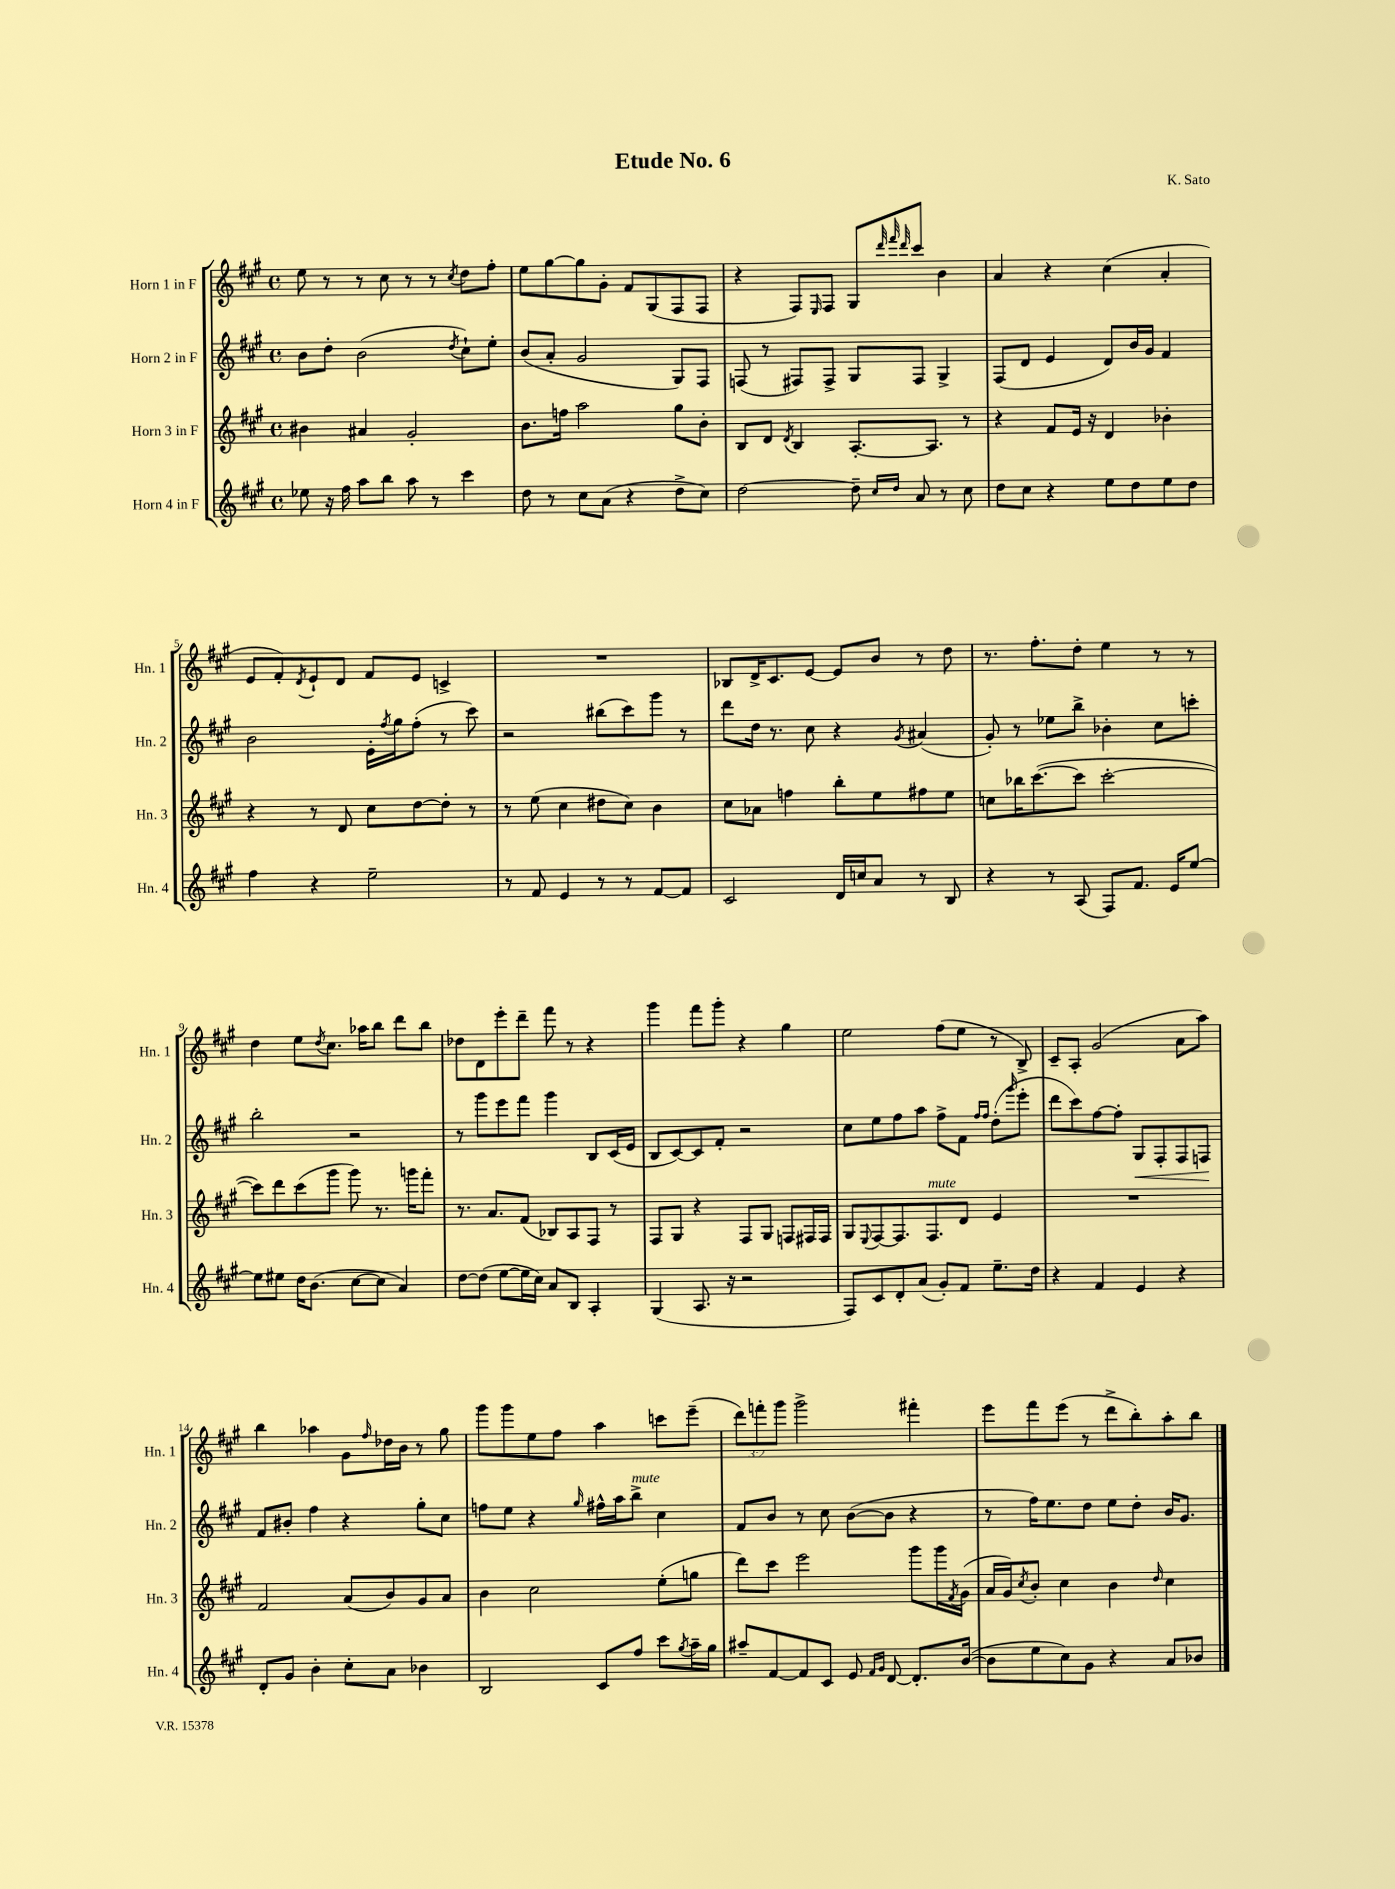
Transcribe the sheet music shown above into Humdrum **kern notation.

**kern	**kern	**kern	**dynam	**kern
*part4	*part3	*part2	*part2	*part1
*staff4	*staff3	*staff2	*staff2	*staff1
*I"Horn 4 in F	*I"Horn 3 in F	*I"Horn 2 in F	*	*I"Horn 1 in F
*I'Hn. 4	*I'Hn. 3	*I'Hn. 2	*	*I'Hn. 1
*clefG2	*clefG2	*clefG2	*	*clefG2
*k[f#c#g#]	*k[f#c#g#]	*k[f#c#g#]	*	*k[f#c#g#]
*M4/4	*M4/4	*M4/4	*	*M4/4
*met(c)	*met(c)	*met(c)	*	*met(c)
=1	=1	=1	=1	=1
8ee-X\	4b#X\	8b\L	.	8ee\
16r	.	8dd'\J	.	8r
16ff#\	.	.	.	.
8aa\L	4a#X/	(2b\	.	8r
8bb\J	.	.	.	8cc#\
8aa\	2g#'/	.	.	8r
8r	.	.	.	8r
.	.	8qdd/	.	8qcc#/
4ccc#\	.	8cc#`\L)	.	8dd\L
.	.	8ee'\J	.	8ff#'\J
=2	=2	=2	=2	=2
8dd\	8.b\L	(8b/L	.	8ee\L
8r	.	8a'/J	.	[8gg#\
.	16ffn\Jk	.	.	.
8cc#\L	2aa\	2g#/	.	8gg#\]
(8a\J	.	.	.	8g#'\J
4r	.	.	.	8f#/L
.	.	.	.	(8G#/
8dd^\L	8gg#\L	8G#/L)	.	8F#/
8cc#\J)	8b'\J	8F#/J	.	8F#/J
=3	=3	=3	=3	=3
[2dd\	8B/L	(8Fn/	.	4r
.	8d/J	8r	.	.
.	8qd/	.	.	.
.	4B/	8F#X/L)	.	8F#/L)
.	.	.	.	16qqE/
.	.	8F#^/J	.	8F#/J
8dd~\]	[8.A'/L	8G#/L	.	8G#/L
.	.	.	.	32qqddd/
16qqcc#/LL	.	.	.	32qqfff#/
16qqdd/JJ	.	.	.	32qqddd/
8a/	.	8F#/J	.	8ccc#/J
.	8.A/J]	.	.	.
8r	.	4G#^/	.	4b\
8cc#\	8r	.	.	.
=4	=4	=4	=4	=4
8dd\L	4r	(8F#/L	.	4a/
8cc#\J	.	8d/J	.	.
4r	8f#/L	4e/	.	4r
.	16e/Jk	.	.	.
.	16r	.	.	.
8ee\L	4d/	8d/L)	.	(4cc#\
8dd\	.	16b/L	.	.
.	.	16g#/JJ	.	.
8ee\	4b-X'\	4f#/	.	4a'/
8dd\J	.	.	.	.
!!LO:LB:g=z
=5	=5	=5	=5	=5
4ff#\	4r	2b\	.	8e/L
.	.	.	.	8f#'/)
.	.	.	.	8qd/
4r	8r	.	.	8e`/
.	8d/	.	.	8d/J
2ee~\	8cc#\L	16e'\LL	.	8f#/L
.	.	8qff#/	.	.
.	.	16gg#\J	.	.
.	[8dd\	(8ff#'\J	.	8e/J
.	8dd'\J]	8r	.	4cn^/
.	8r	8ccc#\)	.	.
=6	=6	=6	=6	=6
8r	8r	2r	.	1r
8f#/	(8ee\	.	.	.
4e/	4cc#\	.	.	.
8r	8dd#X\L	(8bb#X\L	.	.
8r	8cc#\J)	8ccc#\)	.	.
[8f#/L	4b\	8ggg#\J	.	.
8f#/J]	.	8r	.	.
=7	=7	=7	=7	=7
2c#/	8cc#\L	8ddd\L	.	8B-X/L
.	8a-X\J	16dd\Jk	.	16d^/K
.	.	8.r	.	8.c#/
.	4ffn\	.	.	.
.	.	8cc#\	.	[8e/J
16d/LL	8bb'\L	4r	.	8e/L]
16ccn/J	.	.	.	.
8a/J	8ee\	.	.	8b/J
.	.	8qg#/	.	.
8r	8ff#X\	(4a#X/	.	8r
8B/	8ee\J	.	.	8dd\
=8	=8	=8	=8	=8
4r	8ccn\L	8g#'/)	.	8.r
.	16bb-X\K	8r	.	.
.	([8.ccc#\	.	.	8.ff#'\L
8r	.	8ee-X\L	.	.
(8A/	8ccc#\J]	8bb^\J	.	8dd'\J
8F#/L)	[2ccc#'\	4b-X'\	.	4ee\
8.f#/J	.	.	.	.
.	.	8cc#\L	.	8r
16e/KL	.	.	.	.
[8ee/J	.	8cccn'\J	.	8r
!!LO:LB:g=z
=9	=9	=9	=9	=9
8ee\L]	8ccc#\L])	2bb'\	.	4dd\
8ee#X\J	8ddd\	.	.	.
16dd\KL	(8ccc#\	.	.	8ee\L
(8.b\J	.	.	.	.
.	.	.	.	8qdd/
.	8ggg#\J	.	.	8.cc#\J
[8cc#\L	8ggg#\)	2r	.	.
.	.	.	.	16aa-X\KL
8cc#\J]	8.r	.	.	8bb\J
4a/)	.	.	.	8ddd\L
.	16gggn\KL	.	.	.
.	8fff#'\J	.	.	8bb\J
=10	=10	=10	=10	=10
[8dd\L	8.r	8r	.	8dd-X\L
(8dd\J]	.	8ggg#\L	.	8d\
.	8.a/L	.	.	.
[8ee\L	.	8eee\	.	8eee'\
16ee\L]	(8f#/J	8fff#\J	.	8ddd~\J
16cc#\JJ)	.	.	.	.
8a/L	8B-X/L)	4ggg#\	.	8fff#\
8B/J	8A/	.	.	8r
4A'/	8F#/J	8B/L	.	4r
.	8r	(16c#/L	.	.
.	.	16e/JJ	.	.
=11	=11	=11	=11	=11
(4G#/	8F#/L	8B/L	.	4ggg#\
.	8G#/J	[8c#/)	.	.
8.A/	4r	8c#/]	.	8fff#\L
.	.	8f#'/J	.	8ggg#'\J
16r	.	.	.	.
2r	8F#/L	2r	.	4r
.	8G#/J	.	.	.
.	8Fn/L	.	.	4gg#\
.	16F#X/L	.	.	.
.	16F#/JJ	.	.	.
=12	=12	=12	=12	=12
8F#/L)	8G#/L	8cc#\L	.	2ee\
.	8qqE/	.	.	.
8c#/	[8F#/	8ee\	.	.
8d'/	8.F#/]	8ff#\	.	.
(8a/J	.	8aa\J	.	.
!	!LO:TX:a:i:t=mute	!	!	!
.	8.F#/	.	.	.
8g#'/L)	.	8ff#^\L	.	(8ff#\L
8f#/J	8d/J	8f#\J	.	8ee\J
.	.	16qqff#/LL	.	.
.	.	16qqff#/JJ	.	.
8.ee~\L	4e/	(8dd'\L	.	8r
.	.	16qqggg#/	.	.
.	.	8eee'\J	.	8B^/)
16dd\Jk	.	.	.	.
=13	=13	=13	=13	=13
4r	1r	8ddd\L	.	8c#~/L
.	.	8ccc#\)	.	8A'/J
4f#/	.	[8ff#\	.	(2g#/
.	.	8ff#'\J]	.	.
!	!	!	!LO:HP:b	!
4e/	.	8G#/L	<	.
.	.	8F#'/	.	.
4r	.	8F#/	.	8a\L
.	.	8Fn/J	.	8aa\J)
.	.	.	[	.
!!LO:LB:g=z
=14	=14	=14	=14	=14
8d'/L	2f#/	8f#/L	.	4bb\
8g#/J	.	8b#X'/J	.	.
4b'\	.	4ff#\	.	4aa-X\
8cc#'\L	(8a/L	4r	.	8g#\L
.	.	.	.	16qqff#/
8a\J	8b/)	.	.	16dd-X\L
.	.	.	.	16b\JJ
4b-X\	8g#/	8gg#'\L	.	8r
.	8a/J	8cc#\J	.	8gg#\
=15	=15	=15	=15	=15
2B/	4b\	8ffn\L	.	8ggg#\L
.	.	8ee\J	.	8ggg#\
.	2cc#\	4r	.	8ee\
.	.	.	.	8ff#\J
.	.	16qqgg#/	.	.
8c#/L	.	16ff#X^^\LL	.	4aa\
.	.	16aa\J	.	.
!	!	!LO:TX:a:i:t=mute	!	!
8ff#/J	.	8bb^\J	.	.
8ccc#\L	(8ee'\L	4cc#\	.	8cccn\L
8qgg#/	.	.	.	.
16aa~\L	8ggn\J	.	.	(8eee~\J
16gg#\JJ	.	.	.	.
=16	=16	=16	=16	=16
8aa#X~/L	8ddd\L)	8f#/L	.	12ddd\L)
.	.	.	.	12fffn'\
[8f#/	8ccc#\J	8b/J	.	.
.	.	.	.	12ggg#\J
8f#/]	2eee\	8r	.	2ggg#^\
8c#/J	.	8cc#\	.	.
8e/	.	([8b\L	.	.
16qqf#/LL	.	.	.	.
16qqg#/JJ	.	.	.	.
[8d/	.	8b\J]	.	.
8.d'/L]	8ggg#\L	4r	.	4fff#X'\
.	16ggg#\L	.	.	.
.	8qf#/	.	.	.
([16b/Jk	(16g#\JJ	.	.	.
=17	=17	=17	=17	=17
8b\L]	16a/LL	8r	.	8eee\L
.	16g#/J)	.	.	.
.	8qcc#/	.	.	.
8ee\	8b'/J	16ff#\KL)	.	8fff#\
.	.	8.ee\	.	.
8cc#\)	4cc#\	.	.	(8eee\J
8g#\J	.	8dd\J	.	8r
4r	4b\	8ee\L	.	8ddd^\L
.	.	8dd'\J	.	8bb'\)
.	16qqdd/	.	.	.
8a/L	4cc#\	16b/KL	.	8aa'\
.	.	8.g#/J	.	.
8b-X/J	.	.	.	8bb\J
==	==	==	==	==
*-	*-	*-	*-	*-
